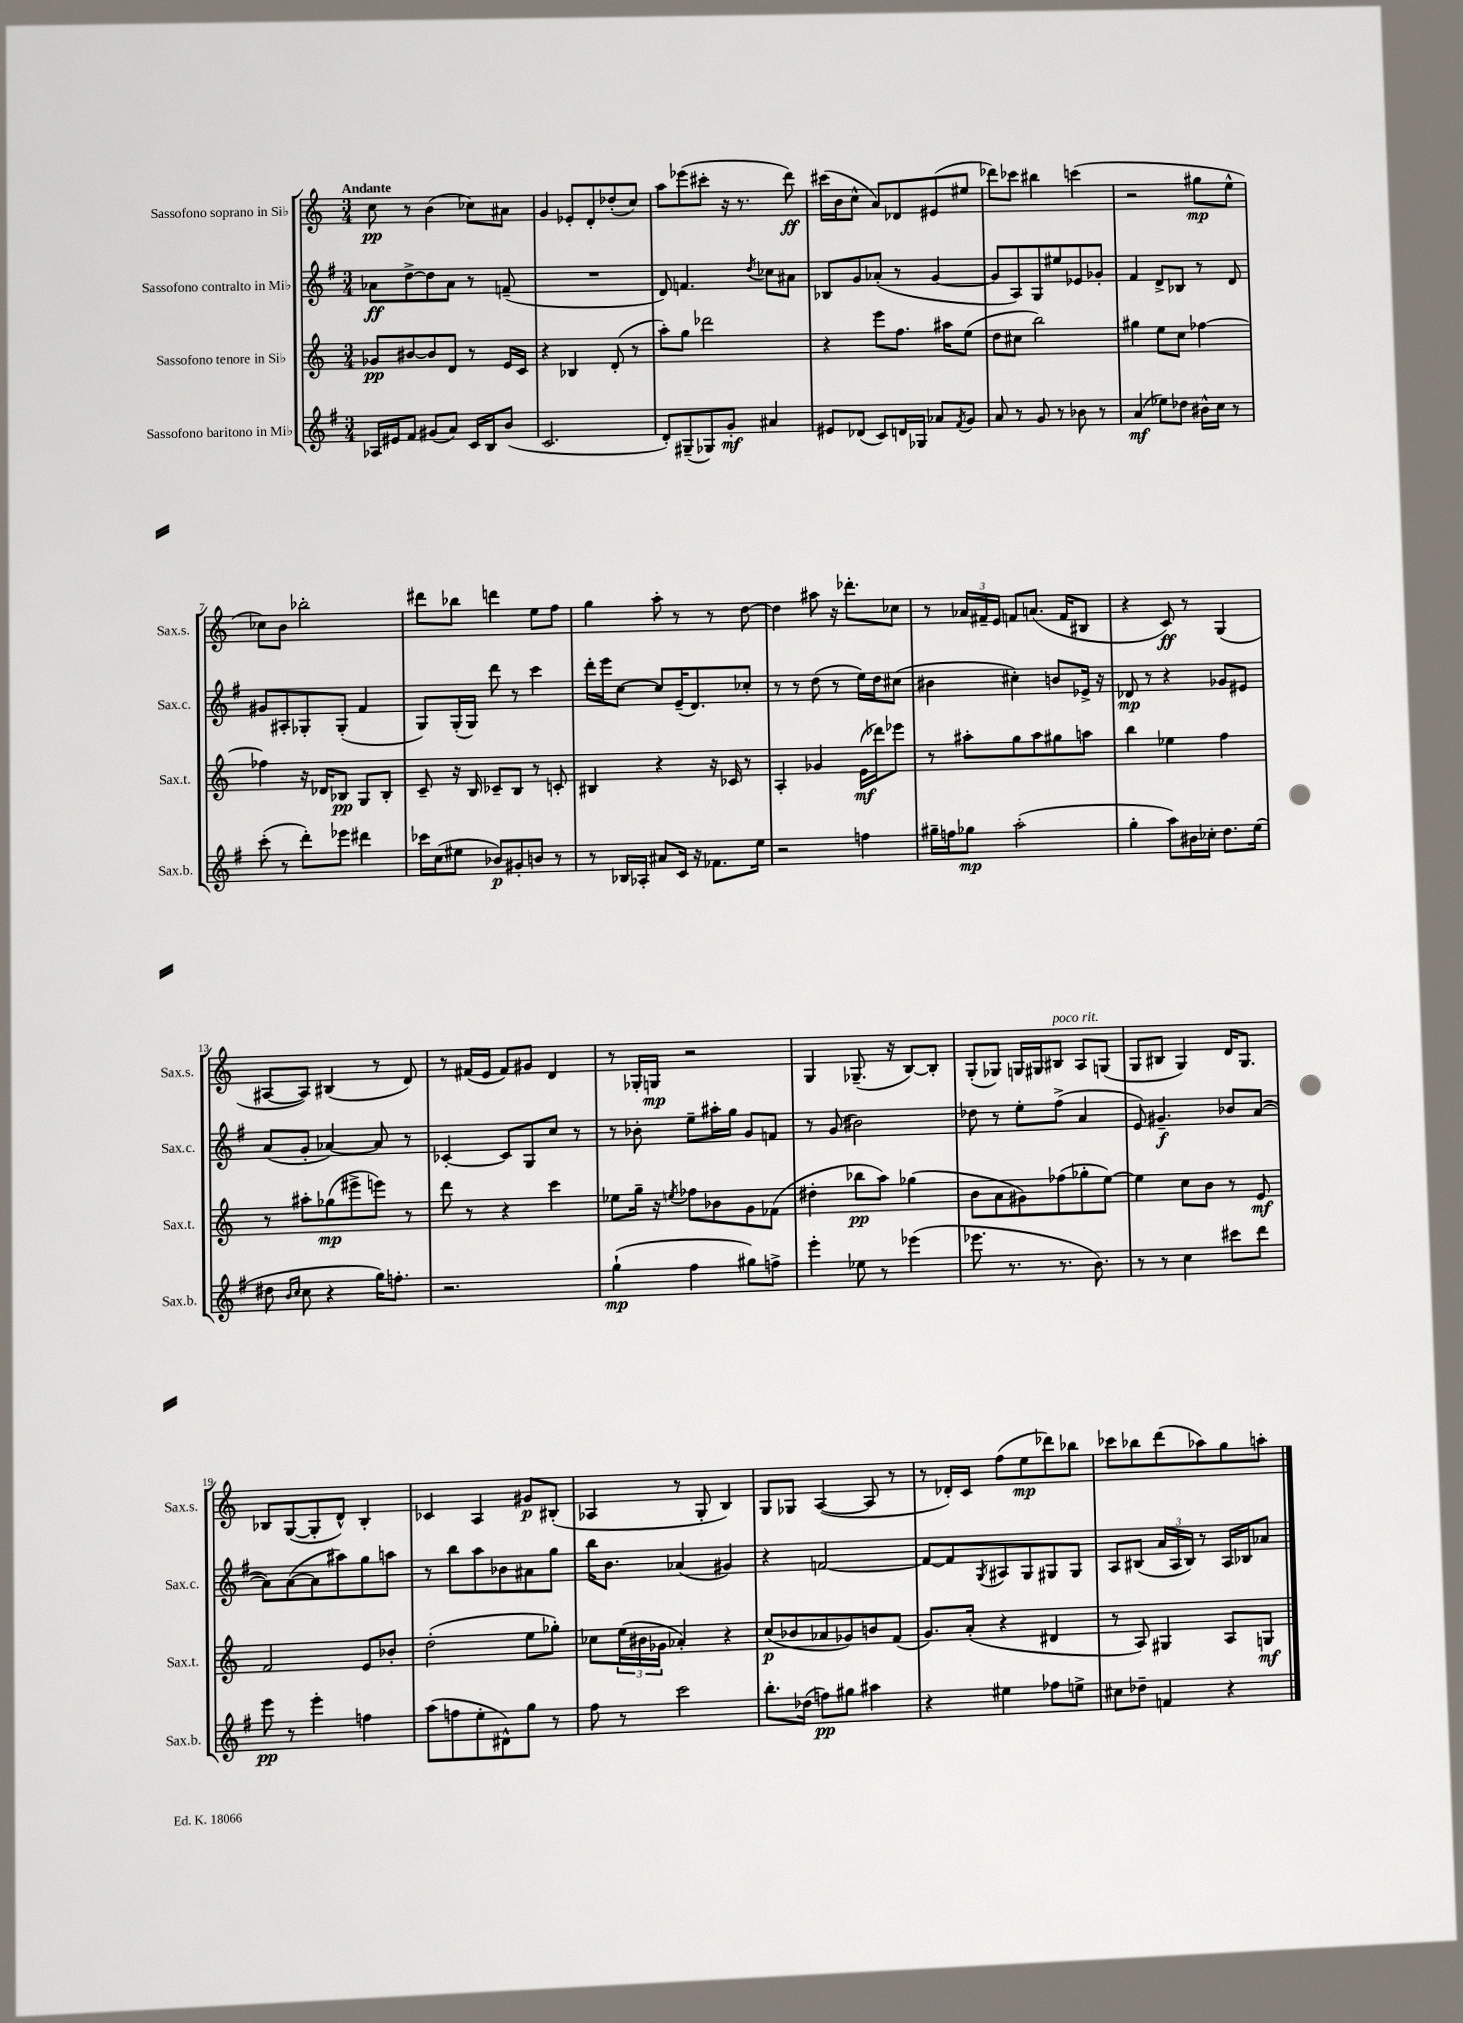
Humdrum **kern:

**kern	**kern	**kern	**kern
*staff4	*staff3	*staff2	*staff1
*clefG2	*clefG2	*clefG2	*clefG2
*k[f#]	*k[]	*k[f#]	*k[]
*M3/4	*M3/4	*M3/4	*M3/4
16A-/LL	8g-/L	8a-\L	8cc\
16e#/J	.	.	.
8f#/J	[8b#/	[8dd^\	8r
(8g#/L	8b#/]	8dd\]	(4b\
8a/J)	8d/J	8a-\J	.
16c/LL	8r	8r	8cc-\L)
16B/J	.	.	.
(8b/J	16e/LL	(8f~/	8a#\J
.	16c/JJ	.	.
=	=	=	=
2.c/	4r	2.r	4g/
.	4B-/	.	8e-'/L
.	.	.	8d'/
.	(8d'/	.	(8dd-'/
.	8r	.	8cc/J)
=	=	=	=
8d'/L)	8aa'\L)	8d/)	8aa\L
(8G#~/	8gg\J	4.f/	(8eee-\
8G-/)	2ddd-\	.	8ccc#'\J
8g'/J	.	.	16r
.	.	.	8.r
.	.	8qdd/	.
4a#/	.	8cc-\L	.
.	.	8a#\J	8ddd\)
=	=	=	=
8e#/L	4r	8B-/L	(16ccc#\LL
.	.	.	16b\J
(8d-/J	.	8g/	8cc^^\J
8c/L)	8eee\L	(8a-'/J	8a/L)
16d/L	8.ff\J	8r	8d-/
16G-/JJ	.	.	.
8a-/L	.	[4g/	(8e#/
.	16aa#\LK	.	.
8qf#/	.	.	.
8g/J	(8ee\J	.	8ee#/J
=	=	=	=
8a/	8dd\L	8g/]L	8ddd-\L)
8r	8cc#\J	8A/)	8ccc-\J
8g/	2bb\)	8G/	4bb#\
8r	.	8ee#/	.
8b-\	.	8e-/	(4ccc\
8r	.	8g-'/J	.
=	=	=	=
(4a/	4gg#\	4f#/	2r
8ee-\L)	8ee\L	8d^/L	.
8dd-\J	8cc\J	8B-/J	.
16b#^^\LL	[4ff-\	8r	8gg#\L
16cc\JJ	.	.	.
8r	.	8d/	8ee^^\J
=	=	=	=
(8ccc'\	4ff-\]	8g#/L	8cc-\L)
8r	.	8A#'/	8b\J
8ddd'\L)	16r	8G-'/	2bb-'\
.	16d-/LK	.	.
8eee-\J	8B-/J	(8G-'/J	.
4ddd#\	8G/L	4f#/	.
.	8B-'/J	.	.
=	=	=	=
16ccc-\LL	8c~/	8G/L)	8ddd#\L
(16cc\J	.	.	.
8ee#\J	16r	(16G'/L	8bb-\J
.	16B/	16G/JJ)	.
8b-/L)	8c-~/L	8ddd\	4ddd\
8g#'/	8B/J	8r	.
8b/J	8r	4ccc\	8ee\L
8r	8c'/	.	8ff\J
=	=	=	=
8r	4B#/	16ddd'\LL	4gg\
.	.	16eee\J	.
16B-/LL	.	[8cc\J	.
16A-'/JJ	.	.	.
8a#/L	4r	8cc/]L	8aa'\
16c/Jk	.	(16e~/K	8r
16r	.	8.d/)	.
8.f-\L	16r	.	8r
.	16c-/	.	.
.	8r	8cc-'/J	[8dd\
16ee\Jk	.	.	.
=	=	=	=
2r	4A'/	8r	4dd\]
.	.	8r	.
.	4g-/	(8dd\	8aa#\
.	.	8r	16r
.	.	.	8.ddd-'\L
4ff\	(16e\LL	16ee\LL)	.
.	16ddd-\J)	16dd\J	.
.	8eee-\J	(8cc#\J	8cc-\J
=	=	=	=
16gg#~\LL	8r	4b#\	8r
16ff\J	.	.	.
8gg-\J	8aa#'\L	.	24a-/LL
.	.	.	24f#~/
.	.	.	24e/JJ
(2aa'\	8gg\	4cc#'\)	8f/L
.	8aa#\	.	(8.a/J
.	8gg#\	8b/L	.
.	.	.	16f/LK
.	8aa\J	16e-^/Jk	8B#/J
.	.	16r	.
=	=	=	=
4gg'\	4bb\	8d-/	4r
.	.	8r	.
8aa\L)	4ee-\	4r	8c/)
16b#\L	.	.	8r
16cc-'\JJ	.	.	.
8.dd\L	4ff\	8g-/L	(4G/
.	.	8e#/J	.
(16ee\Jk	.	.	.
=	=	=	=
8dd#\	8r	(8a/L	[8A#/L
16qqb/LL	.	.	.
16qqcc/JJ	.	.	.
8cc\	8aa#'\L	8g'/J	8A#/]J)
4r	(8gg-\	[4a-/)	(4B#/
.	8eee#^\	.	.
16gg\LK)	8eee\J)	8a-/]	8r
8.ff'\J	.	.	.
.	8r	8r	8d/)
=	=	=	=
2.r	8ddd\	[4c-'/	8r
.	8r	.	(16f#/LL
.	.	.	16e/JJ
.	4r	8c-/]L	8f#/L)
.	.	8G/	8g#/J
.	4ccc\	8cc/J	4d/
.	.	8r	.
=	=	=	=
(4gg`\	8ee-\L	8r	8r
.	16gg~\Jk	8b-'\	16G-'/LL
.	16r	.	16G/JJ
.	8qee/	.	.
4ff#\	8ff-\L	8ee~\L	2r
.	8b-\	16aa#'\L	.
.	.	16gg\JJ	.
8gg#\L)	8g\	8g/L	.
8ff^\J	(8f-\J	8f/J	.
=	=	=	=
4eee'\	4dd#'\	8r	4G/
.	.	(8g/	.
8ee-\	8bb-\L	2b#\)	(8.G-~/
8r	8aa\J)	.	.
.	.	.	16r
(4eee-\	(4gg-\	.	[8B/L)
.	.	.	8B'/]J
=	=	=	=
8.eee-\	8b\L	8dd-\	(8G'/L
.	8a\	8r	8G-/J)
8.r	.	.	.
.	8g#\)	8ee'\L	16G/LL
.	.	.	16G#/J
8.r	(8ff-\	(8ff#^\J	8B#/J
.	8gg-'\	4a/	8A/L
8.b\)	.	.	.
.	[8ee\J)	.	(8G/J
=	=	=	=
8r	4ee\]	8e/)	8G/L
8r	.	4.g#~/	8B#/J
4cc\	8cc\L	.	4G/)
.	8b\J	.	.
8ccc#\L	8r	8b-/L	16d/LK
.	.	.	8.G/J
8ddd\J	8e/	([8a/J	.
=	=	=	=
8eee\	2f/	8a\]L)	8B-/L
8r	.	([8a\	([8G/
4eee'\	.	8a\]	8G'/]
.	.	8aa#\)	8d^^/J)
4ff\	8e/L	8gg\	4B-'/
.	8b-'/J	8aa\J	.
=	=	=	=
(8aa\L	(2dd'\	8r	4c-/
8ff\	.	8bb\L	.
8ee'\	.	8aa\	4A/
8d#^^\)	.	8b-\	.
8gg\J	8ee\L	8a#\	8g#/L
8r	8gg-'\J)	8gg\J	(8B#'/J
=	=	=	=
8ff#\	8cc-\L	16bb\LK	4A-/
.	.	8.b\J	.
8r	(24ee\L	.	.
.	24b#\	.	.
.	24g-\JJ	.	.
2ccc\	4a-'/)	(4a-/	8r
.	.	.	8G'/
.	4r	4g#/)	4B/)
=	=	=	=
8.bb'\L	(8cc/L	4r	8G/L
.	8b-/	.	8G-/J
(16dd-\Jk	.	.	.
8ff\L)	8a-/	[2f/	([4A/
8gg#\J	8g-/)	.	.
4aa#\	8b/	.	8A/]
.	(8f/J	.	8r
=	=	=	=
4r	8.g/L)	8f/_L	8r
.	.	8f/]	16d-'/LL)
.	(16a'/Jk	.	16c/JJ
.	.	8qG/	.
4ee#\	4r	8A#/	(8ff\L
.	.	8G/	8ee\
8ff-\L	4d#/	8G#/	8ddd-\)
8ee^\J	.	8G#/J	8bb-\J
=	=	=	=
8cc#\L	8r	8A/L	8ccc-\L
8dd-~\J	8A/)	(8B#/J	8bb-\
4f/	4G#/	24a/LL	(8ddd\
.	.	24A/	.
.	.	24B#/JJ)	.
.	.	8r	8aa-\)
4r	8A/L	16A/LL	8gg\
.	.	16B-/J	.
.	8G/J	8a-/J	8aa'\J
==	==	==	==
*-	*-	*-	*-
